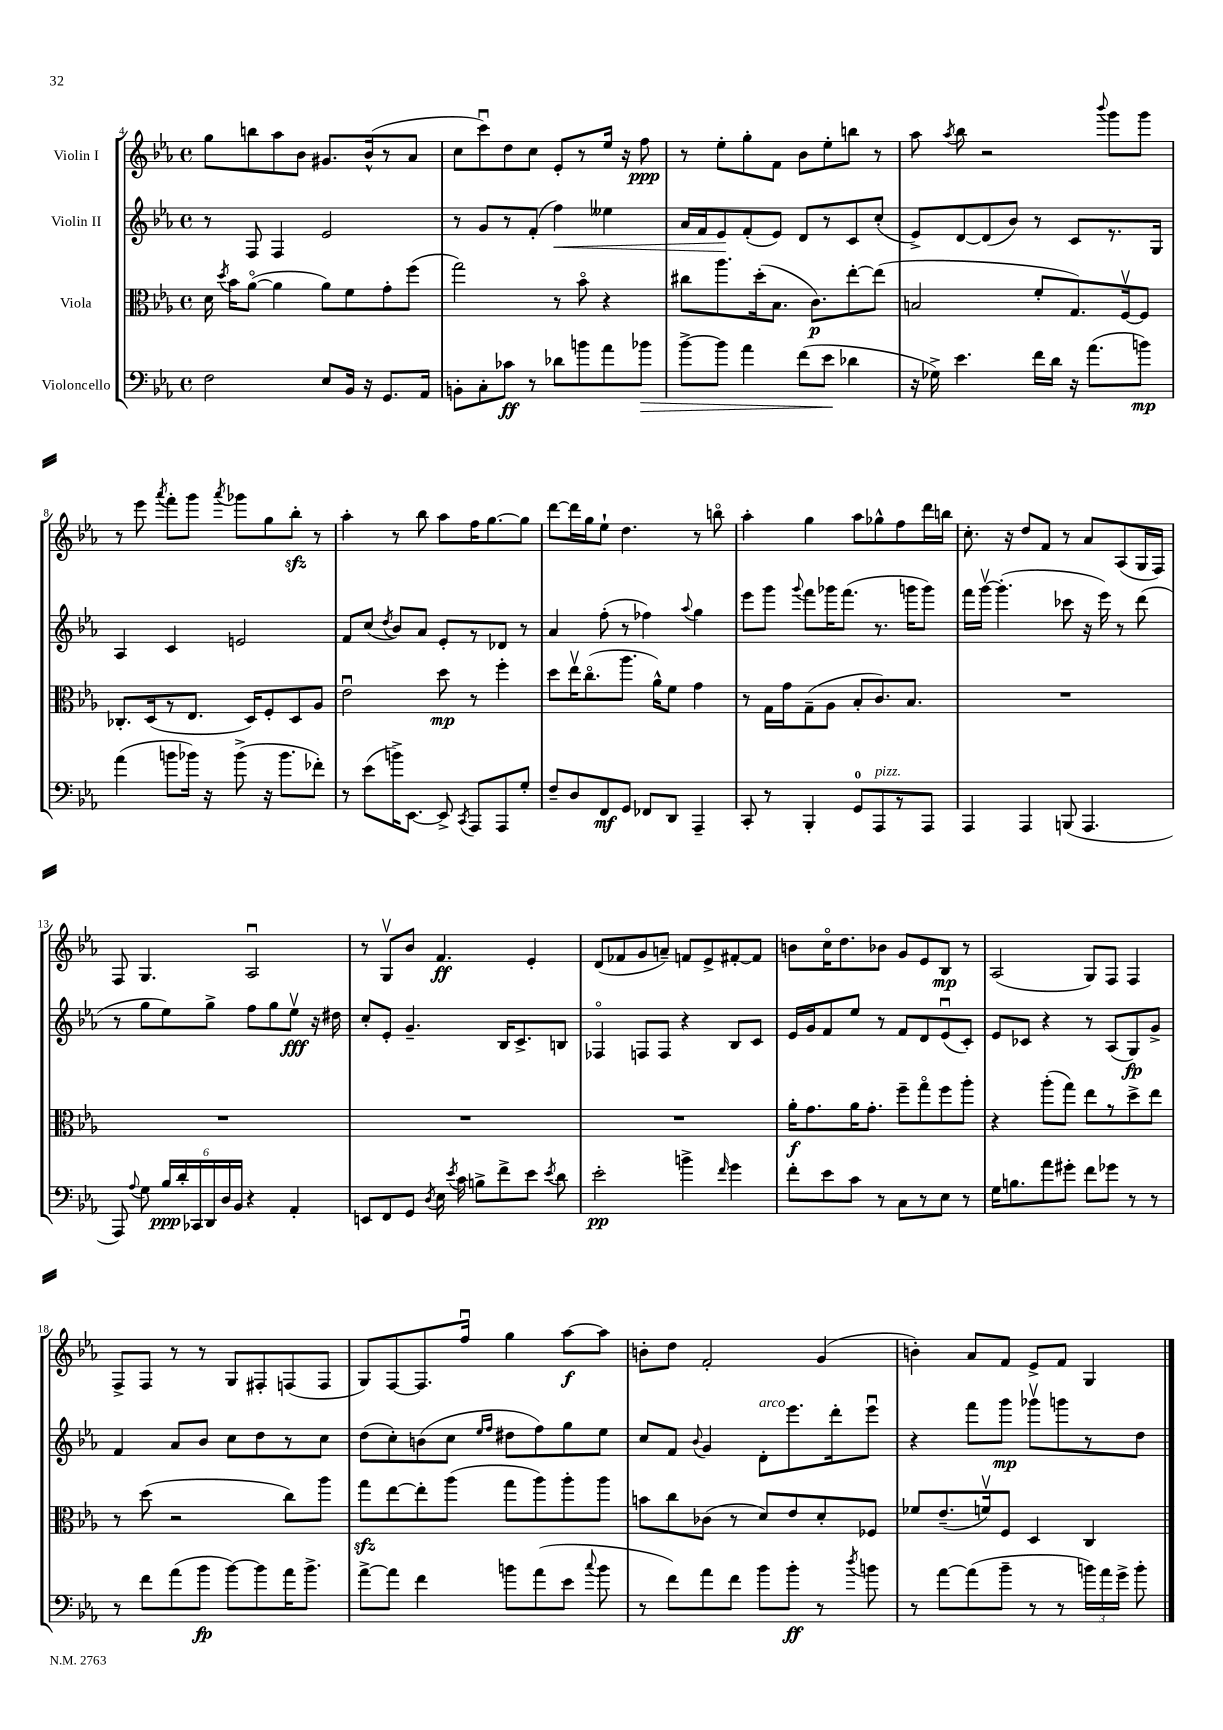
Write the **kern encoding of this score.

**kern	**kern	**kern	**kern
*staff4	*staff3	*staff2	*staff1
*clefF4	*clefC3	*clefG2	*clefG2
*k[b-e-a-]	*k[b-e-a-]	*k[b-e-a-]	*k[b-e-a-]
*M4/4	*M4/4	*M4/4	*M4/4
*met(c)	*met(c)	*met(c)	*met(c)
2F	16d	8r	8gg
.	8qdd	.	.
.	16b-	.	.
.	([8a-o	8F	8bb
.	4a-]	4F	8aa-
.	.	.	8b-
8E-	8a-)	2e-	8.g#
16BB-	8f	.	.
16r	.	.	(16b-^^
8.GG	8g'	.	8r
.	(8ff	.	8a-
16AA-	.	.	.
=	=	=	=
8BB'	2gg)	8r	8cc
8C'	.	8g	8cccu)
8c-	.	8r	8dd
8r	.	(8f'	8cc
8d-	8r	4ff)	8e-'
8b	8b-o	.	8r
8a-	4r	4ee--	16ee-
.	.	.	16r
8b-	.	.	8ff
=	=	=	=
[8b-^	8cc#	16a-	8r
.	.	16f	.
8b-]	8.aa-	8e-	8ee-'
4a-	.	(8f'	8gg'
.	(16dd'	.	.
.	8.B-	8e-)	8f
(8f	.	8d	8b-
.	8.c)	.	.
8e-	.	8r	8ee-'
4d-	[8ee-'	8c	8bb
.	(8ee-]	(8cc'	8r
=	=	=	=
16r	2B	8e-^)	8aa-
16G-^)	.	.	.
.	.	.	8qaa-
4.e-	.	[8d	8bb-
.	.	(8d]	2r
.	.	8b-)	.
16f	8f'	8r	.
16d	.	.	.
16r	8.G)	8c	.
(8.a-	.	.	.
.	.	.	8qqbbb-
.	.	8.r	8ggg
.	[16Fv	.	.
8b)	8F]	.	8ggg
.	.	16G	.
=	=	=	=
(4a-	8.C-'	4A-	8r
.	.	.	8eee-
.	(16D	.	.
.	.	.	8qaaa-
8b	8r	4c	8fff'
16b-)	8.E-	.	8ggg
16r	.	.	.
.	.	.	8qaaa-
(8b-^	.	2e	8ggg-
.	16D)	.	.
16r	8F'	.	8gg
8.b-	.	.	.
.	8D	.	8bb-'
8f-')	8A-	.	8r
=	=	=	=
8r	2e-u	8f	4aa-'
(8e-	.	(8cc	.
.	.	8qdd	.
16b^)	.	8b-)	8r
[8.EE-	.	.	.
.	.	8a-	8bb-
8EE-^]	8dd	8e-'	8aa-
8qCC	.	.	.
8AAA-	8r	8r	16ff
.	.	.	[8.gg
8AAA-	4ff'	8d-	.
8G'	.	8r	8gg]
=	=	=	=
8F~	8dd	4a-	[8ddd
8D	16ee-v	.	16ddd]
.	(8.cco	.	16gg
8FF	.	(8ff'	8ee-`
8GG	8.aa-	8r	4.dd
8FF-	.	4ff-)	.
.	16a-^^)	.	.
8DD	8f	.	.
.	.	8qqaa-	.
4AAA-~	4g	4gg	8r
.	.	.	8bbo
=	=	=	=
8CC'	8r	8eee-	4aa-'
8r	16G	8ggg	.
.	16g	.	.
.	.	8qqggg	.
4BBB-'	(8G~	8fff	4gg
.	8A-	16ggg-	.
.	.	(8.fff	.
8GG	8B-'	.	8aa-
8AAA-	8.c)	8.r	8gg-^^
8r	.	.	8ff
.	8.B-	16ggg	.
8AAA-	.	8ggg)	16ddd
.	.	.	16bb
=	=	=	=
4AAA-	1r	16fff	8.cc'
.	.	[16gggv	.
.	.	(4.ggg']	.
.	.	.	16r
4AAA-	.	.	8dd
.	.	.	8f
(8BBB	.	8ccc-	8r
4.AAA-	.	16r	8a-
.	.	16eee-)	.
.	.	8r	(8A-
.	.	(8ddd	16G
.	.	.	16F)
=	=	=	=
8AAA-)	1r	8r	8F
8qqA-	.	.	.
8G	.	8gg	4.G
24B-	.	8ee-)	.
24d'	.	.	.
24CC-	.	.	.
24DD	.	8gg^	.
24D	.	.	.
24BB-	.	.	.
4r	.	8ff	2A-u
.	.	8gg	.
4AA-'	.	8ee-v	.
.	.	16r	.
.	.	16dd#	.
=	=	=	=
8EE	1r	8cc'	8r
8FF	.	8e-'	8Gv
8GG	.	4.g~	8b-
8qD	.	.	.
16E-	.	.	4.f
8qe-	.	.	.
16c	.	.	.
8B^	.	.	.
8f^	.	16B-	.
.	.	8.c^	.
8e-	.	.	4e-'
8qe-	.	.	.
8d	.	8B	.
=	=	=	=
2e-'	1r	4F-o	(8d
.	.	.	8f-
.	.	8F	8g
.	.	8F	8a~)
4b^	.	4r	8f
.	.	.	8e-^
16qqf	.	.	.
4g	.	8B-	[8f#'
.	.	8c	8f#]
=	=	=	=
8f'	16a-'	16e-	8b
.	8.g	16g	.
8e-	.	8f	16cco
.	.	.	8.dd
8c	16a-	8ee-	.
.	8.g'	.	.
8r	.	8r	8b-
8C	8ff~	8f	8g
8r	8ggo	8d	8e-
8E-	8ff	(8e-u	8B-
8r	8aa-'	8c')	8r
=	=	=	=
16G	4r	8e-	(2A-
8.B	.	.	.
.	.	8c-	.
8a-	(8aa-'	4r	.
8g#'	8gg)	.	.
8f	8ee-	8r	8G)
8g-	8r	(8A-	8F
8r	8dd^	8G)	4F
8r	8ee-	8g^	.
=	=	=	=
8r	8r	4f	8F^
8f	(8dd	.	8F
(8a-	2r	8a-	8r
8b-	.	8b-	8r
[8b-)	.	8cc	8G
8b-]	.	8dd	8F#'
16a-	8cc)	8r	(8F
8.b-^	.	.	.
.	8aa-	8cc	8F
=	=	=	=
[8a-^	8gg	(8dd	8G)
8a-]	[8ee-	8cc')	[8F
4f	8ee-']	(8b	8.F]
.	(8aa-	8cc	.
.	.	.	16ffu
.	.	16qqee-	.
.	.	16qqff	.
8b	8gg	8dd#	4gg
(8a-	8aa-)	8ff)	.
8e-	8aa-'	8gg	[8aa-
8qqcc	.	.	.
8b	8aa-	8ee-	8aa-]
=	=	=	=
8r	8b	8cc	8b'
8f)	8cc	8f	8dd
.	.	8qqb-	.
8a-	(8c-	4g	2f'
8f	8r	.	.
8b-	8d)	8d'	.
8b-'	8e-	8.eee-	.
8r	8d'	.	(4g
.	.	16ddd'	.
8qdd	.	.	.
8b	8F-	8eee-u	.
=	=	=	=
8r	8f-	4r	4b')
[8a-	(8.e-~	.	.
(8a-]	.	8fff	8a-
.	16fv)	.	.
8b-~	8F	8ggg	8f
8r	4D	8ggg-v	8e-^
8r	.	8ggg	8f
24b)	4C	8r	4G
24a-	.	.	.
24g^	.	.	.
8b'	.	8dd	.
==	==	==	==
*-	*-	*-	*-
